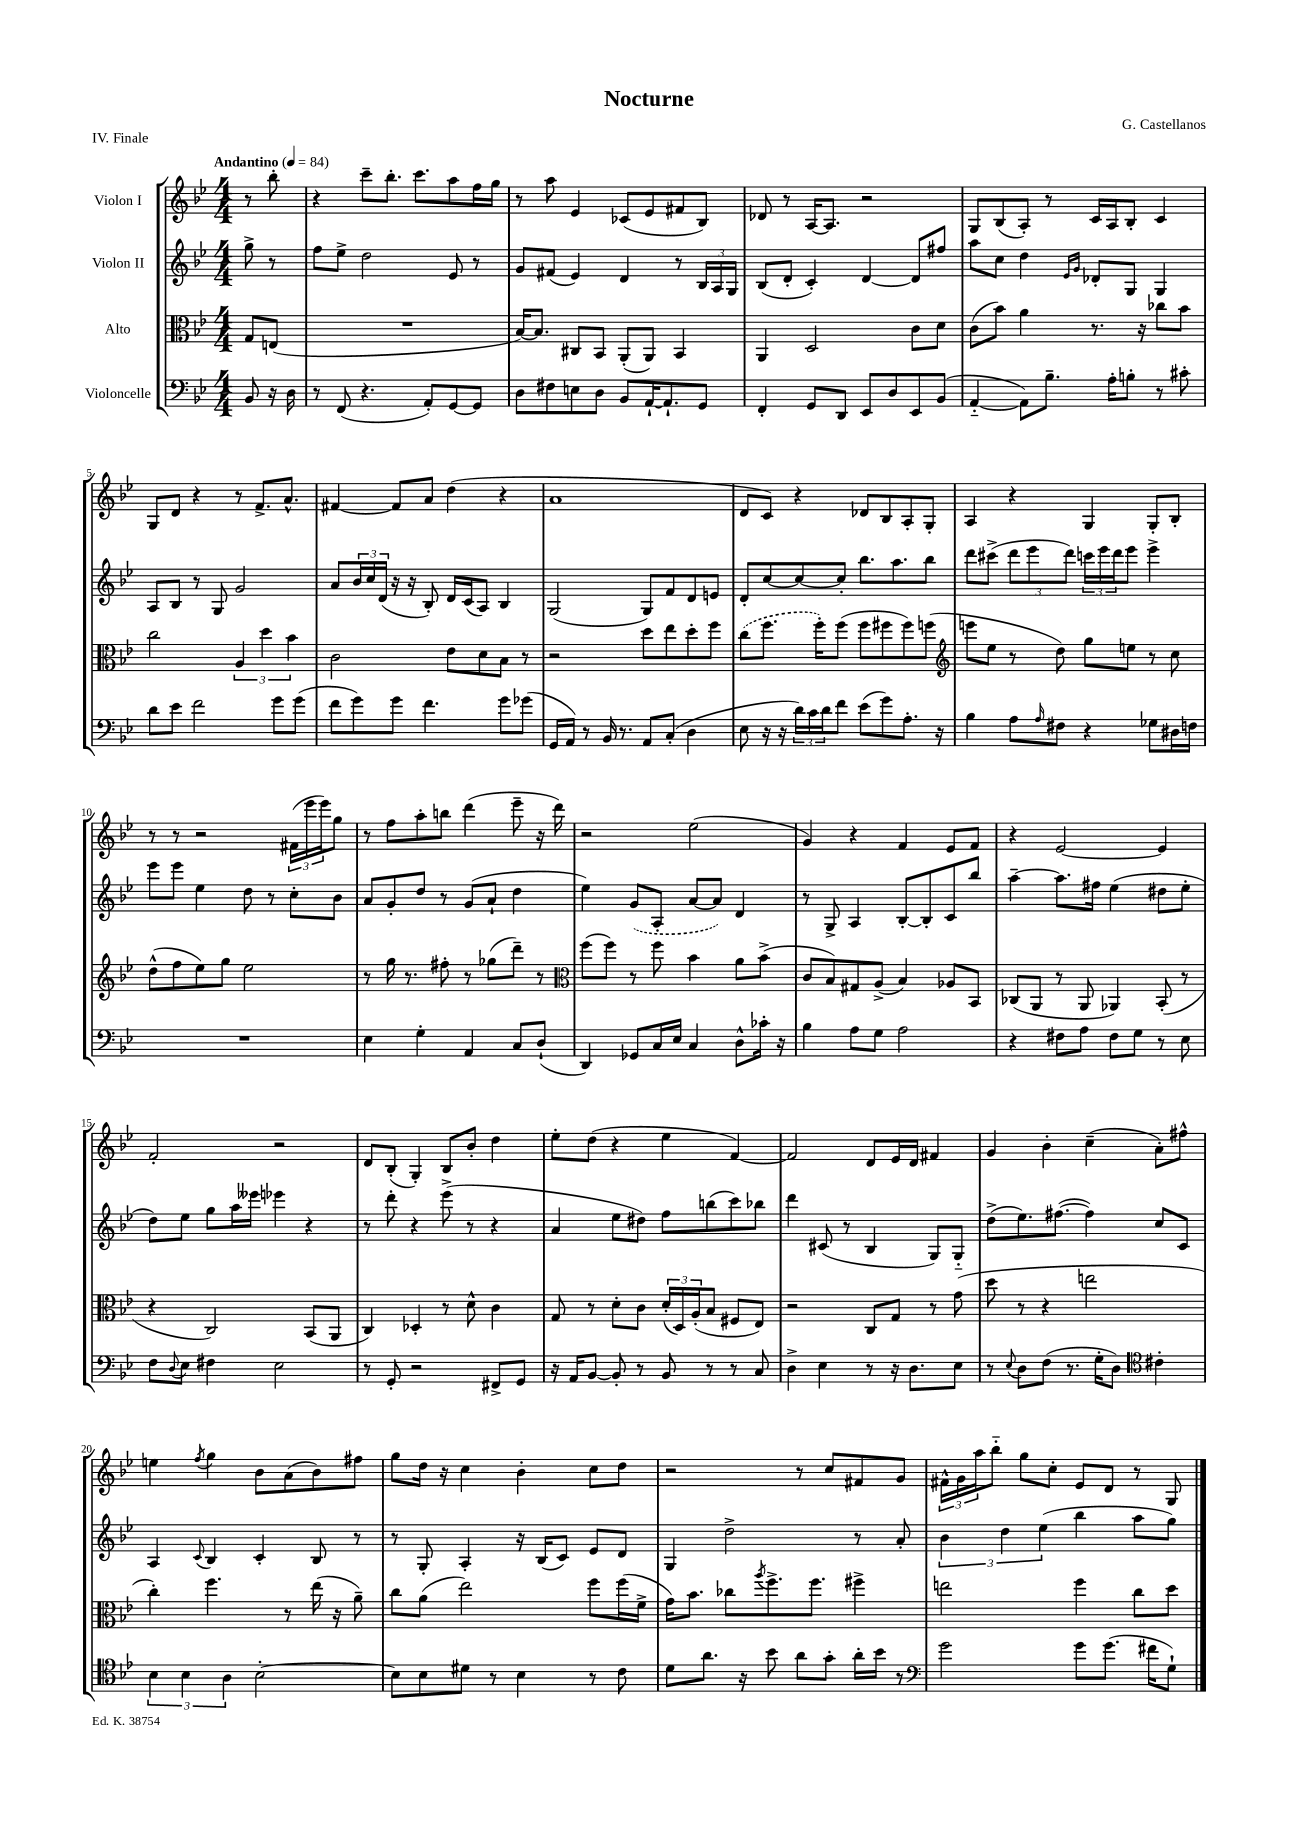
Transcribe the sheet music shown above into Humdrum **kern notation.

**kern	**kern	**kern	**kern
*staff4	*staff3	*staff2	*staff1
*clefF4	*clefC3	*clefG2	*clefG2
*k[b-e-]	*k[b-e-]	*k[b-e-]	*k[b-e-]
*M4/4	*M4/4	*M4/4	*M4/4
*MM84	*MM84	*MM84	*MM84
8BB-	8G	8gg^	8r
16r	(8E	8r	8bb-'
16D	.	.	.
=	=	=	=
8r	1r	8ff	4r
(8FF	.	8ee-^	.
4.r	.	2dd	8ccc~
.	.	.	8.bb-'
.	.	.	8.ccc
8AA')	.	.	.
[8GG	.	8e-	8aa
8GG]	.	8r	16ff
.	.	.	16gg
=	=	=	=
8D	[16B-)	8g	8r
.	8.B-]	.	.
8F#	.	(8f#	8aa
8E	8C#	4e-)	4e-
8D	8BB-	.	.
8BB-	(8AA'	4d	(8c-
[16AA`	8AA)	.	8e-
8.AA`]	.	.	.
.	4BB-	8r	8f#
8GG	.	24B-	8B-)
.	.	24A	.
.	.	24G	.
=	=	=	=
4FF'	4AA	(8B-	8d-
.	.	8d'	8r
8GG	2D	4c')	[16A
.	.	.	8.A]
8DD	.	.	.
8EE-	.	[4d	2r
8D	.	.	.
8EE-	8c	8d]	.
(8BB-	8d	8ff#	.
=	=	=	=
[4AA'~	(8c	8aa	8G
.	8b-)	8cc	(8B-
8AA])	4a	4dd	8A')
8.B-~	.	.	8r
.	.	16qqe-	.
.	.	16qqg	.
.	8.r	8d-'	16c
16A'	.	.	16A
8B'	.	8G	8B-'
.	16r	.	.
8r	8cc-	4G	4c
8c#'	8b-	.	.
=	=	=	=
8d	2cc	8A	8G
8e-	.	8B-	8d
2f	.	8r	4r
.	.	8G	.
.	6A	2g	8r
.	.	.	8.f^
.	6dd	.	.
8g	.	.	.
.	.	.	8.a^^
.	6b-	.	.
(8g	.	.	.
=	=	=	=
8f	2c	8a	[4f#
8g)	.	24b-	.
.	.	24cc	.
.	.	(24d	.
8g	.	16r	8f#]
.	.	16r	.
4.f	.	8B-')	8a
.	8e-	16d	(4dd
.	.	(16c	.
.	8d	8A)	.
8g	8B-	4B-	4r
(8g-	8r	.	.
=	=	=	=
16GG	2r	(2G	1a
16AA)	.	.	.
8r	.	.	.
16BB-	.	.	.
8.r	.	.	.
8AA	8dd	8G)	.
(8C'	8ee-	8f	.
4D	8dd'	8d	.
.	8ff	8e	.
=	=	=	=
8E-	(8cc	8d'	8d
16r	8.ff	[8cc	8c)
16r	.	.	.
24d)	.	8cc_	4r
24c	.	.	.
.	16ff')	.	.
24d	.	.	.
8f	(8ff	8cc']	.
(8e-	8ff	8.bb-	8d-
8g)	8ff#	.	8B-
.	.	8.aa	.
8.A'	8ff#)	.	8A'
.	(8ff	8bb-	8G'
16r	.	.	.
=	=	=	=
*	*clefG2	*	*
4B-	8eee	8ddd	4A
.	8ee-	(8ccc#^	.
8A	8r	12ddd	4r
.	.	12eee-	.
16qqA	.	.	.
8F#	8dd)	.	.
.	.	12ddd)	.
4r	8gg	24ccc	4G
.	.	24eee-	.
.	.	24ddd	.
.	8ee	8eee-	.
8G-	8r	4eee-^	8G'
16D#	8cc	.	8B-'
16F	.	.	.
=	=	=	=
1r	(8dd^^	8eee-	8r
.	8ff	8eee-	8r
.	8ee-)	4ee-	2r
.	8gg	.	.
.	2ee-	8dd	.
.	.	8r	.
.	.	8cc'	(24f#
.	.	.	24eee-
.	.	.	24eee-)
.	.	8b-	8gg
=	=	=	=
4E-	8r	8a	8r
.	16gg	8g'	8ff
.	8.r	.	.
4G'	.	8dd	8aa'
.	8ff#'	8r	8bb
4AA	8r	(8g	(4ddd
.	(8gg-	8a`	.
8C	8ddd~)	4dd	8eee-~
(8D`	8r	.	16r
.	.	.	16ddd)
=	=	=	=
*	*clefC3	*	*
4DD)	(8ff	4ee-)	2r
.	8ff)	.	.
8GG-	8r	(8g	.
16C	8ff	8A'	.
16E-	.	.	.
4C	4b-	[8a	(2ee-
.	.	8a])	.
8D^^	8a	4d	.
16c-'	(8b-^	.	.
16r	.	.	.
=	=	=	=
4B-	8c	8r	4g)
.	8B-)	8G^	.
8A	8G#	4A	4r
8G	(8A^	.	.
2A	4B-)	[8B-'	4f
.	.	8B-']	.
.	8A-	8c	8e-
.	8BB-	8bb-	8f
=	=	=	=
4r	(8C-	[4aa~	4r
.	8AA	.	.
8F#	8r	8.aa]	[2e-
8A	8AA	.	.
.	.	16ff#	.
8F#	4AA-)	(4ee-	.
8G	.	.	.
8r	(8BB-'	8dd#	4e-]
8E-	8r	8ee-'	.
=	=	=	=
8F	4r	8dd)	2f'
8qqD	.	.	.
8E-	.	8ee-	.
4F#	2C)	8gg	.
.	.	16aa	.
.	.	16eee--	.
2E-	.	4eee-	2r
.	(8BB-	4r	.
.	8AA	.	.
=	=	=	=
8r	4C)	8r	8d
8GG'	.	8ddd'	(8B-'
2r	4D-'	4r	4G')
.	8r	(8eee-^	8B-
.	8d^^	8r	8b-'
8FF#^	4c	4r	4dd
8GG	.	.	.
=	=	=	=
16r	8G	4a	8ee-'
16AA	.	.	.
[8BB-	8r	.	(8dd
8BB-']	8d'	8ee-	4r
8r	8c	8dd#)	.
8BB-	(24d'	8ff	4ee-
.	24D)	.	.
.	(24A'	.	.
8r	8B-	(8bb	.
8r	8F#	8ccc)	[4f)
8C	8E-)	8bb-	.
=	=	=	=
4D^	2r	4ddd	2f]
4E-	.	(8c#	.
.	.	8r	.
8r	8C	4B-	8d
16r	8G	.	16e-
8.D	.	.	16d
.	8r	8G)	4f#
8E-	(8g	8G'~	.
=	=	=	=
8r	8dd	(8dd^	4g
8qqE-	.	.	.
8D	8r	8.ee-)	.
(8F	4r	.	4b-'
.	.	([8.ff#	.
8.r	.	.	.
.	2ee	4ff#])	(4cc~
16G'	.	.	.
8D)	.	.	.
*clefC4	*	*	*
4c#'	.	8cc	8a')
.	.	8c	8ff#^^
=	=	=	=
6B-	4cc')	4A	4ee
6B-	.	.	.
.	.	8qqc	8qff
.	4.ff	4B-	4gg
6A	.	.	.
[2B-'	.	4c'	8b-
.	8r	.	(8a
.	(16ee-	8B-	8b-)
.	16r	.	.
.	8a~)	8r	8ff#
=	=	=	=
8B-]	8cc	8r	8gg
8B-	(8a	8G'	16dd
.	.	.	16r
8d#	2ee-)	4A'	4cc
8r	.	.	.
4B-	.	16r	4b-'
.	.	(16B-	.
.	.	8c)	.
8r	8ff	8e-	8cc
8c	(16ff	8d	8dd
.	16f^	.	.
=	=	=	=
8d	16g)	4G	2r
.	8.b-	.	.
8.a	.	.	.
.	8cc-	2dd^	.
16r	.	.	.
.	8qaa	.	.
8b-	8.ff^	.	.
8a	.	.	8r
.	8.ff	.	.
8g'	.	.	8cc
16a'	4ff#^	8r	8f#
16b-	.	.	.
8r	.	8a'	8g
=	=	=	=
*clefF4	*	*	*
2g	2ee	6b-	24f#^^
.	.	.	24g
.	.	.	24aa
.	.	.	8bb-'~
.	.	6dd	.
.	.	.	8gg
.	.	(6ee-	.
.	.	.	8cc'
8g	4ff	4bb-	8e-
(8.g	.	.	8d
.	8cc	8aa	8r
16f#	.	.	.
8G`)	8dd	8gg)	8G
==	==	==	==
*-	*-	*-	*-
